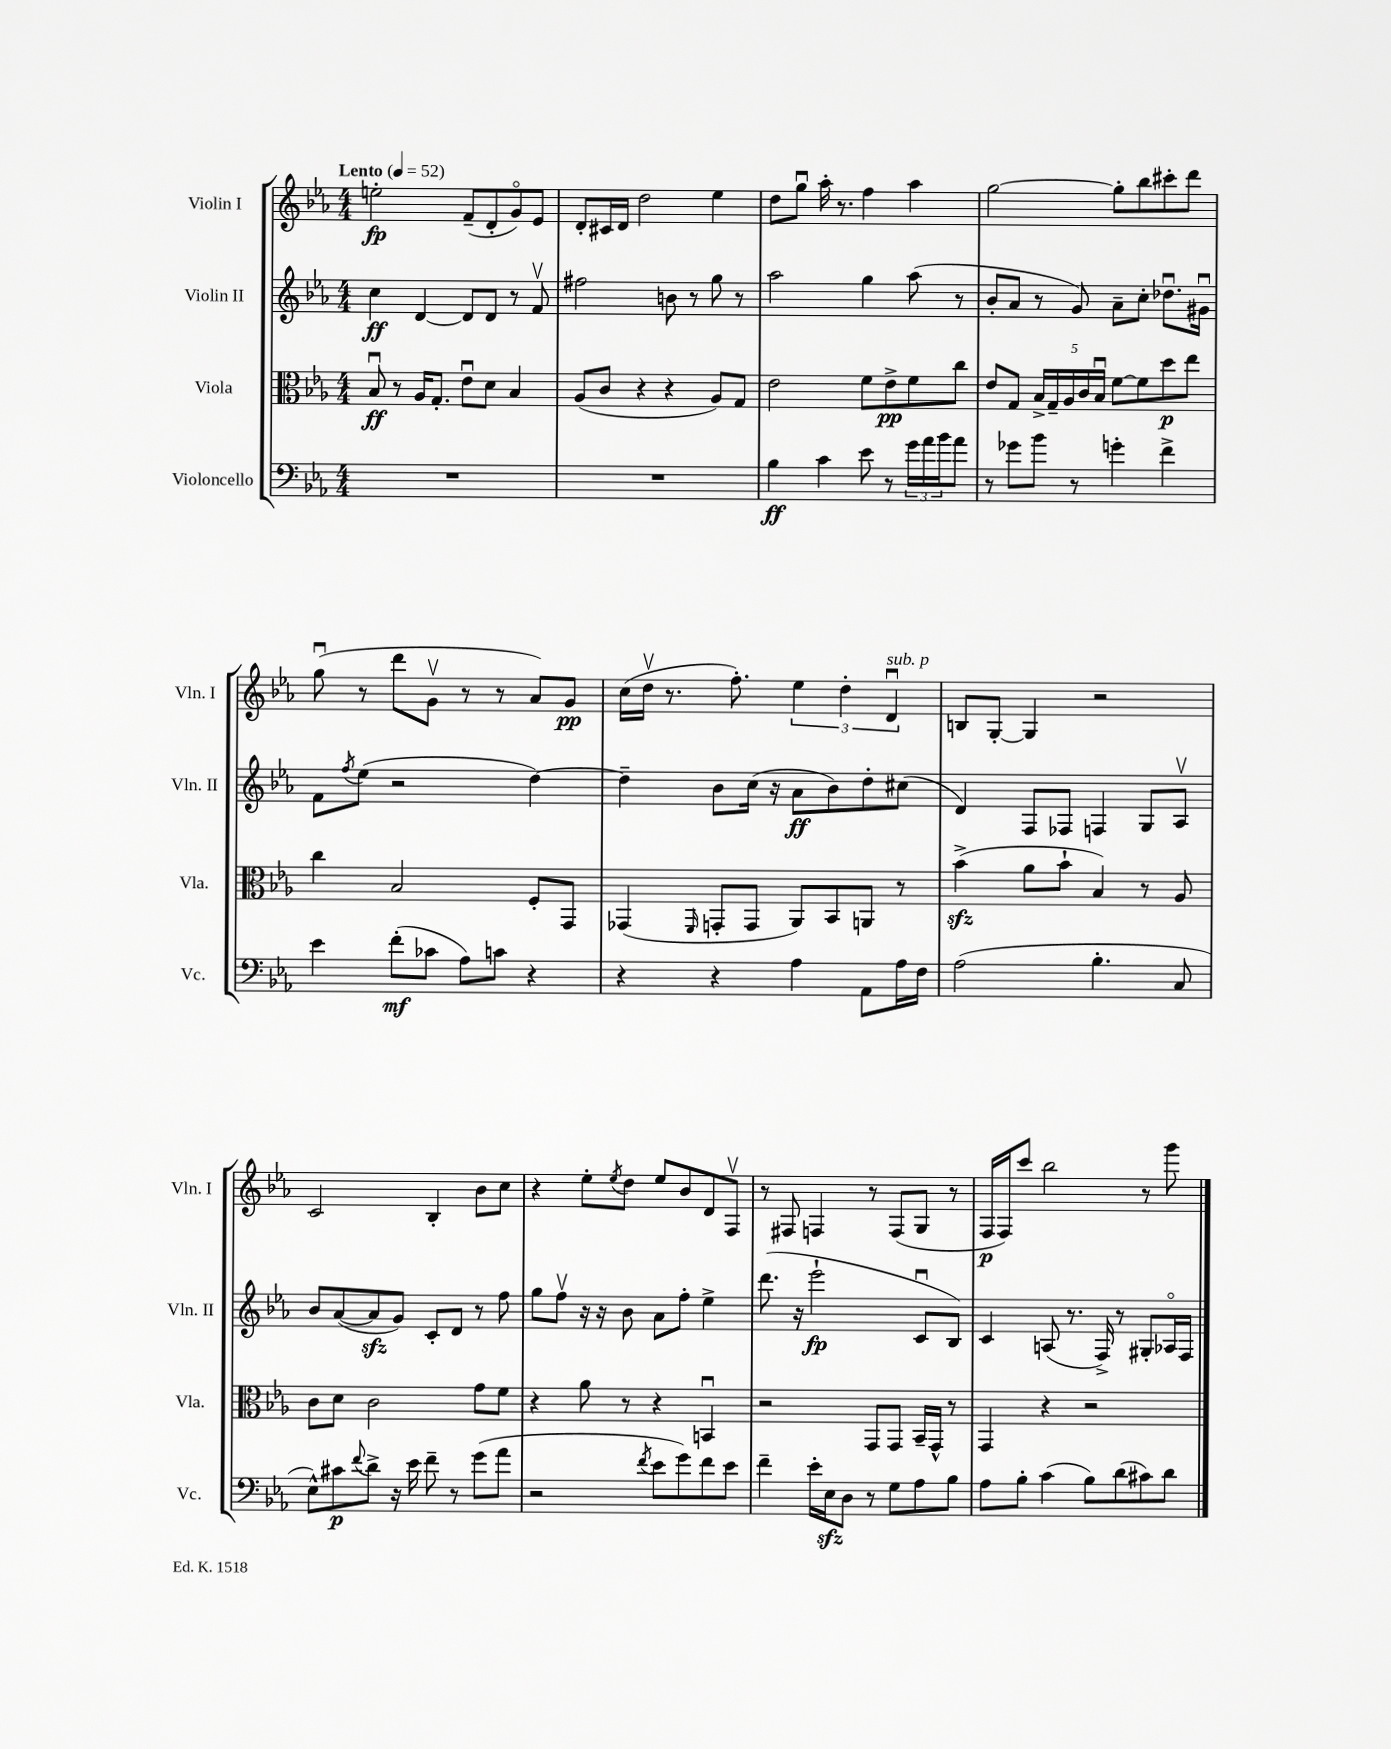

**kern	**dynam	**kern	**dynam	**kern	**dynam	**kern	**dynam
*part4	*part4	*part3	*part3	*part2	*part2	*part1	*part1
*staff4	*staff4	*staff3	*staff3	*staff2	*staff2	*staff1	*staff1
*I"Violoncello	*	*I"Viola	*	*I"Violin II	*	*I"Violin I	*
*I'Vc.	*	*I'Vla.	*	*I'Vln. II	*	*I'Vln. I	*
*clefF4	*	*clefC3	*	*clefG2	*	*clefG2	*
*k[b-e-a-]	*	*k[b-e-a-]	*	*k[b-e-a-]	*	*k[b-e-a-]	*
*M4/4	*	*M4/4	*	*M4/4	*	*M4/4	*
*MM52	*	*MM52	*	*MM52	*	*MM52	*
=1	=1	=1	=1	=1	=1	=1	=1
!	!	!	!	!	!	!LO:TX:a:B:t=Lento	!
1r	.	8B-u/	ff	4cc\	ff	2een'\	fp
.	.	8r	.	.	.	.	.
.	.	16A-/KL	.	[4d/	.	.	.
.	.	8.G'/J	.	.	.	.	.
.	.	8e-u\L	.	8d/L]	.	(8f~/L	.
.	.	8d\J	.	8d/J	.	8d'/	.
.	.	4B-/	.	8r	.	8g/)	.
.	.	.	.	8fv/	.	8e-/J	.
=2	=2	=2	=2	=2	=2	=2	=2
1r	.	(8A-/L	.	2ff#X\	.	8d'/L	.
.	.	8c/J	.	.	.	16c#X/L	.
.	.	.	.	.	.	16d/JJ	.
.	.	4r	.	.	.	2dd\	.
.	.	4r	.	8bn\	.	.	.
.	.	.	.	8r	.	.	.
.	.	8A-/L)	.	8gg\	.	4ee-\	.
.	.	8G/J	.	8r	.	.	.
=3	=3	=3	=3	=3	=3	=3	=3
4B-\	ff	2e-\	.	2aa-\	.	8dd\L	.
.	.	.	.	.	.	8ggu\J	.
4c\	.	.	.	.	.	16aa-'\	.
.	.	.	.	.	.	8.r	.
8e-\	.	8f\L	.	4gg\	.	4ff\	.
8r	.	8e-^\	pp	.	.	.	.
24g\LL	.	8f\	.	(8aa-\	.	4aa-\	.
24a-\	.	.	.	.	.	.	.
24b-\J	.	.	.	.	.	.	.
8a-\J	.	8cc\J	.	8r	.	.	.
=4	=4	=4	=4	=4	=4	=4	=4
8r	.	8e-/L	.	8b-'/L	.	[2gg\	.
8g-X\L	.	8G/J	.	8a-/J	.	.	.
8b-\J	.	20B-^/LL	.	8r	.	.	.
.	.	20G~/	.	.	.	.	.
.	.	20A-/	.	.	.	.	.
8r	.	.	.	8g/)	.	.	.
.	.	20c/	.	.	.	.	.
.	.	20B-u/JJ	.	.	.	.	.
4gn'\	.	[8f\L	.	8a-~\L	.	8gg'\L]	.
.	.	8f\]	.	8cc'\J	.	8bb-\	.
4f^\	.	8dd\	p	8.dd-Xu\L	.	8ccc#X'\	.
.	.	8ee-\J	.	.	.	8ddd\J	.
.	.	.	.	16g#Xu\Jk	.	.	.
!!LO:LB:g=z
=5	=5	=5	=5	=5	=5	=5	=5
4e-\	.	4cc\	.	8f\L	.	(8ggu\	.
.	.	.	.	8qff/	.	.	.
.	.	.	.	(8ee-\J	.	8r	.
(8f'\L	mf	2B-/	.	2r	.	8ddd\L	.
8c-X\J	.	.	.	.	.	8gv\J	.
8A-\L)	.	.	.	.	.	8r	.
8cn\J	.	.	.	.	.	8r	.
4r	.	8F'/L	.	[4dd\)	.	8a-/L)	.
.	.	8GG/J	.	.	.	8g/J	pp
=6	=6	=6	=6	=6	=6	=6	=6
4r	.	(4GG-X/	.	4dd~\]	.	(16cc\LL	.
.	.	.	.	.	.	16ddv\JJ	.
.	.	.	.	.	.	8.r	.
.	.	16qqFF/	.	.	.	.	.
4r	.	8GGn'/L	.	8b-\L	.	.	.
.	.	.	.	.	.	8.ff'\)	.
.	.	8GG/J	.	(16cc\Jk	.	.	.
.	.	.	.	16r	.	.	.
4A-\	.	8AA-/L)	.	8a-\L	ff	6ee-\	.
.	.	8BB-/	.	8b-\)	.	.	.
.	.	.	.	.	.	6dd'\	.
8AA-\L	.	8AAn/J	.	8dd'\	.	.	.
!	!	!	!	!	!	!LO:TX:a:i:t=sub. p	!
.	.	.	.	.	.	6du/	.
16A-\L	.	8r	.	(8cc#X\J	.	.	.
16F\JJ	.	.	.	.	.	.	.
=7	=7	=7	=7	=7	=7	=7	=7
(2A-\	.	(4b-zz^\	.	4d/)	.	8Bn/L	.
.	.	.	.	.	.	[8G'/J	.
.	.	8a-\L	.	8F/L	.	4G/]	.
.	.	8b-`\J	.	8F-X/J	.	.	.
4.B-'\	.	4B-/)	.	4Fn/	.	2r	.
.	.	8r	.	8G/L	.	.	.
8C/	.	8A-/	.	8A-v/J	.	.	.
!!LO:LB:g=z
=8	=8	=8	=8	=8	=8	=8	=8
8E-^^\L)	.	8c\L	.	8b-/L	.	2c/	.
8c#X\	p	8d\J	.	([8a-/	.	.	.
8qqf/	.	.	.	.	.	.	.
8d^\J	.	2c\	.	8a-zz/]	.	.	.
16r	.	.	.	8g/J)	.	.	.
16e-\	.	.	.	.	.	.	.
8f~\	.	.	.	8c'/L	.	4B-'/	.
8r	.	.	.	8d/J	.	.	.
(8g\L	.	8g\L	.	8r	.	8b-\L	.
8a-\J	.	8f\J	.	8ff\	.	8cc\J	.
=9	=9	=9	=9	=9	=9	=9	=9
2r	.	4r	.	8gg\L	.	4r	.
.	.	.	.	8ffv\J	.	.	.
.	.	8a-\	.	16r	.	8ee-'\L	.
.	.	.	.	16r	.	.	.
.	.	.	.	.	.	8qee-/	.
.	.	8r	.	8b-\	.	8dd\J	.
8qf/	.	.	.	.	.	.	.
8e-\L	.	4r	.	8a-\L	.	8ee-/L	.
8g\)	.	.	.	8ff'\J	.	8b-/	.
8f\	.	4BBnu/	.	4ee-^\	.	8d/	.
8e-\J	.	.	.	.	.	8Fv/J	.
=10	=10	=10	=10	=10	=10	=10	=10
4f~\	.	2r	.	(8.ddd\	.	8r	.
.	.	.	.	.	.	8F#X/	.
.	.	.	.	16r	.	.	.
16e-'\LL	.	.	.	2eee-`\	fp	4Fn/	.
16E-zz\J	.	.	.	.	.	.	.
8D\J	.	.	.	.	.	.	.
8r	.	8GG/L	.	.	.	8r	.
8G\L	.	8GG/J	.	.	.	(8F/L	.
8A-\	.	16BB-~/LL	.	8cu/L	.	8G/J	.
.	.	16GG^^/JJ	.	.	.	.	.
8B-\J	.	8r	.	8B-/J)	.	8r	.
=11	=11	=11	=11	=11	=11	=11	=11
8A-\L	.	4GG/	.	4c/	.	16F/LL	p
.	.	.	.	.	.	16F/J)	.
8B-'\J	.	.	.	.	.	8ccc/J	.
(4c\	.	4r	.	(8An/	.	2bb-\	.
.	.	.	.	8.r	.	.	.
8B-\L)	.	2r	.	.	.	.	.
.	.	.	.	16F^/)	.	.	.
(8d\	.	.	.	8r	.	.	.
8c#X\)	.	.	.	8G#X'/L	.	8r	.
8d\J	.	.	.	16A-X/L	.	8ggg\	.
.	.	.	.	16F/JJ	.	.	.
==	==	==	==	==	==	==	==
*-	*-	*-	*-	*-	*-	*-	*-
